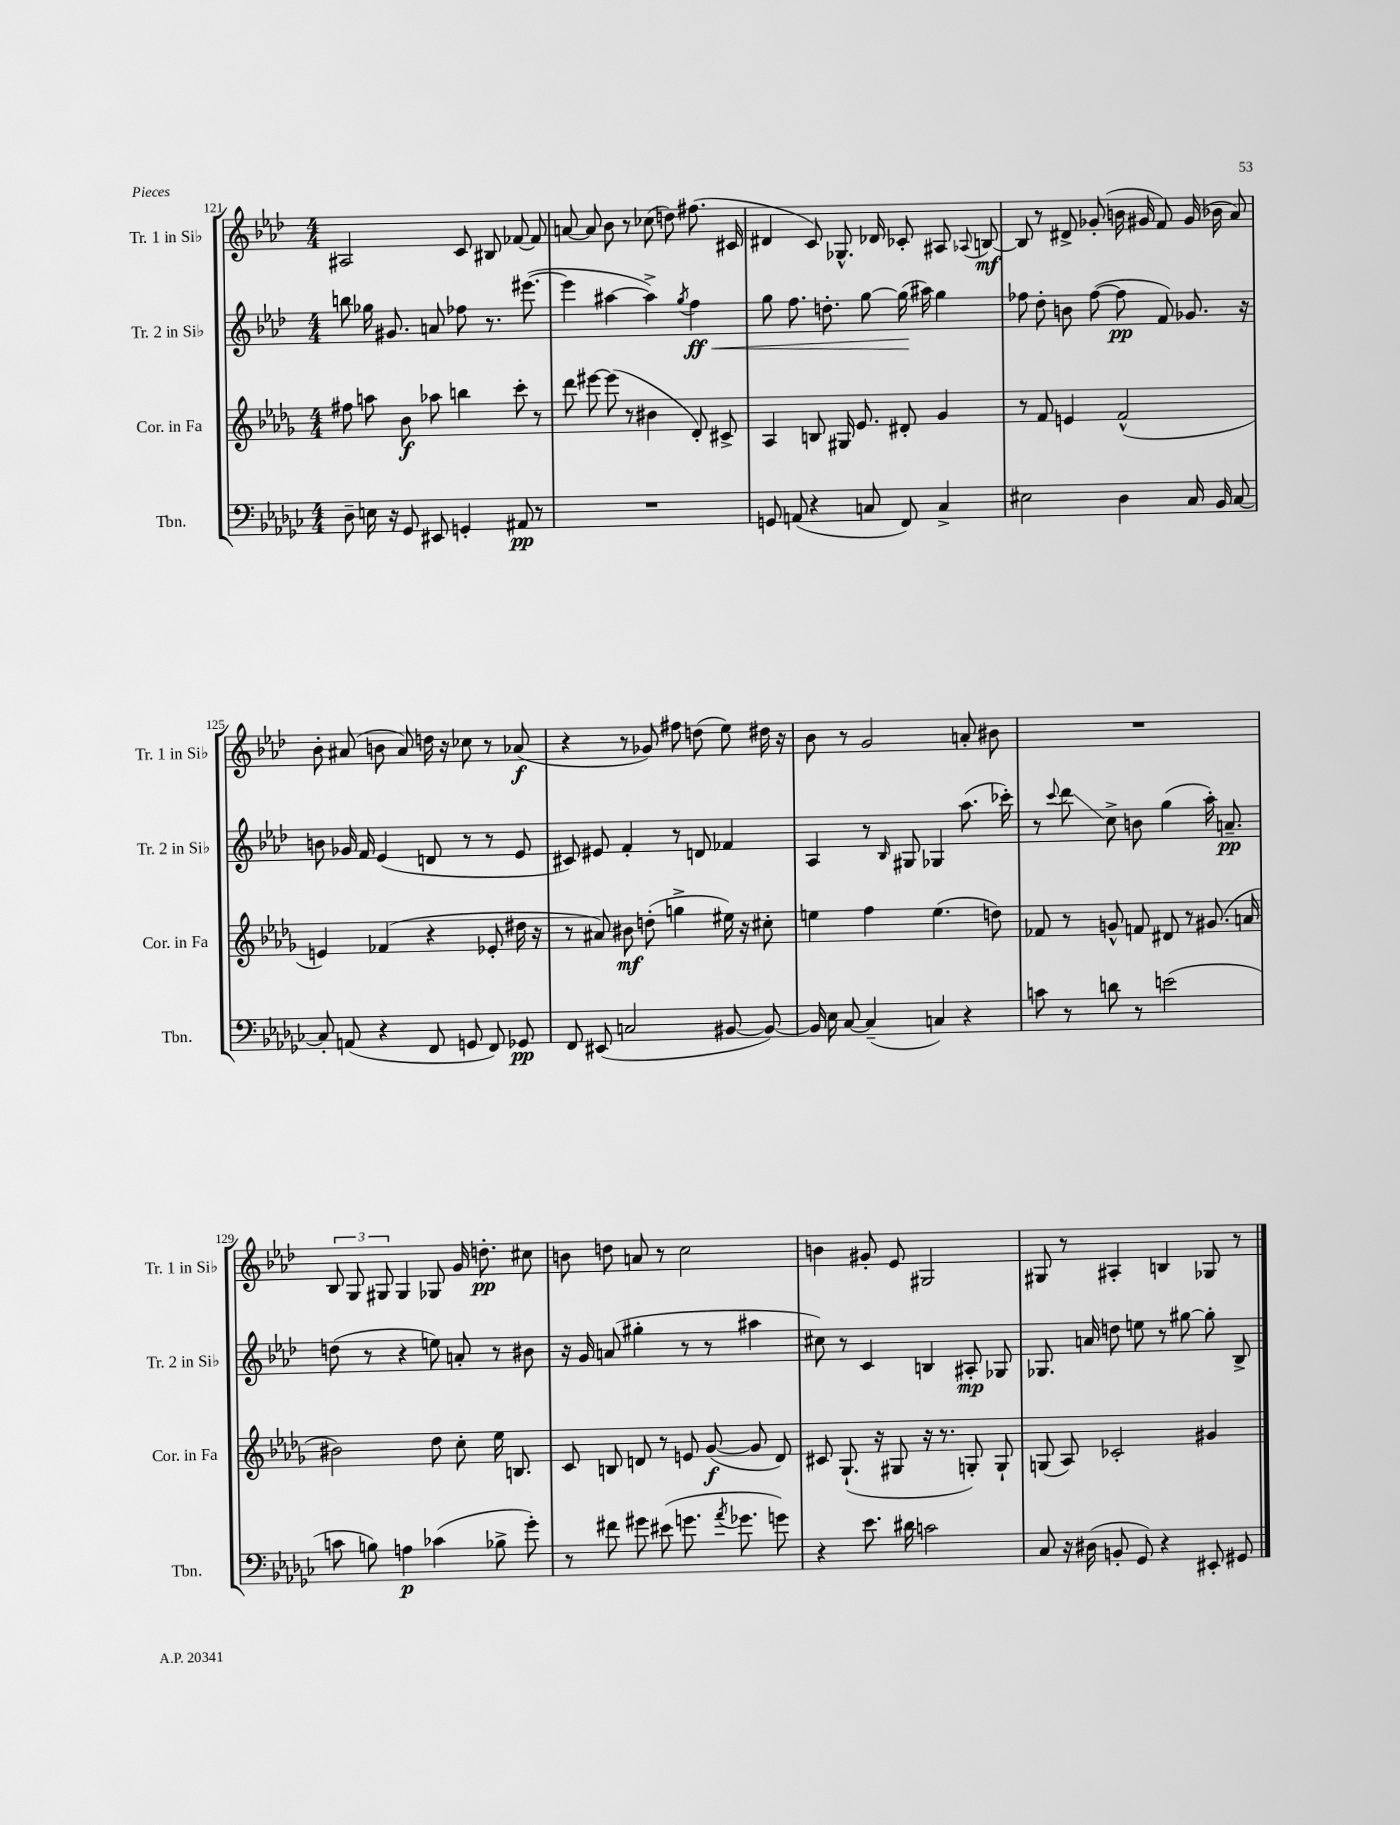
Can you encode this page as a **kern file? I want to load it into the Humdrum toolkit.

**kern	**kern	**kern	**kern
*staff4	*staff3	*staff2	*staff1
*clefF4	*clefG2	*clefG2	*clefG2
*k[b-e-a-d-g-c-]	*k[b-e-a-d-g-]	*k[b-e-a-d-]	*k[b-e-a-d-]
*M4/4	*M4/4	*M4/4	*M4/4
8D-~	8ff#	8bb	2A#
16E	8aa	16gg-	.
16r	.	8.g#	.
8GG-	8b-	.	.
8EE#	8aa-	8a	.
4GG'	4bb	8ff-	8c
.	.	8.r	8B#
8AA#	8ccc'	.	[8f-
.	.	([8.eee#	.
8r	8r	.	8f-]
=	=	=	=
1r	8ddd-	4eee#]	[8a
.	[8eee#	.	8a]
.	(8eee#]	[4aa#	8b-
.	8r	.	8r
.	4b#	4aa#^])	(8cc-
.	.	.	8dd)
.	.	8qgg	.
.	8d-')	4ff	(8.ff#
.	8c#^	.	.
.	.	.	16c#
=	=	=	=
8GG	4A-	8gg	4d#
(8AA	.	8.ff	.
4r	8B	.	8c)
.	.	8.dd'	.
.	16G#	.	8.G-^^
.	8.e-	.	.
8C	.	[8gg	.
.	.	.	16d-
8FF)	8d#'	(16gg]	8c-'
.	.	16aa#)	.
4C^	4g-	4gg	8A#
.	.	.	8qqA-
.	.	.	[8B
=	=	=	=
2E#	8r	8ff-	8B]
.	8f	8dd-'	8r
.	4e	8b	8d#^
.	.	([8ff-	(8g-'
4D-	(2f^^	8ff-]	16b
.	.	.	16g#
.	.	8f)	8f)
16C-	.	8.g-	(16g#
16BB-	.	.	16b-
[8C-	.	.	8a-)
.	.	16r	.
=	=	=	=
8C-']	4e)	8b	8b-'
(8AA	.	16g-	(8a#
.	.	16f	.
4r	(4f-	(4e-	8b
.	.	.	8a#)
8FF	4r	8d	16dd
.	.	.	16r
8GG	.	8r	8cc-
8FF)	8e-'	8r	8r
8GG-	16dd#	8e-	(8a-
.	16r	.	.
=	=	=	=
8FF	8r	8c#)	4r
(8EE#	8a#)	8e#	.
2C	8b#	4f'	8r
.	(8dd'	.	8g-)
.	4gg^	8r	8ff#
.	.	8d	(8dd
[8BB#	16ee#)	4f-	8ee-)
.	16r	.	.
8BB#_)	8cc#'	.	16dd#
.	.	.	16r
=	=	=	=
16BB#]	4ee	4A-	8b-
16E-	.	.	.
[8C-	.	.	8r
(4C-~]	4ff	8r	2g
.	.	16qqB-	.
.	.	8G#	.
4C)	(4.ee	4G-	.
4r	.	(8.aa-	8a'
.	8dd)	.	8b#
.	.	16ccc-')	.
=	=	=	=
8c	8f-	8r	1r
.	.	8qqccc	.
8r	8r	8ddd-	.
8d	8g^^	8cc^	.
8r	8f	8b	.
(2e	8d#	(4gg	.
.	8r	.	.
.	(8.g#	16aa-')	.
.	.	8.a~	.
.	16a	.	.
=	=	=	=
8c	2b#)	(8dd	12B-
.	.	.	12G
8B)	.	8r	.
.	.	.	12G#
4A	.	4r	4G#
(4c-	8dd-	8ee)	8G-
.	8cc'	8a'	16g
.	.	.	8.dd'
8B-^	16ee-	8r	.
.	8.B	.	.
8g-')	.	8b#	8cc#
=	=	=	=
8r	8c	16r	8b
.	.	16g	.
8f#	8B	(8a	8dd
8g#	8d	4gg#'	8a
(8e#	8r	.	8r
8.g	8e	8r	2cc
.	([8g-	8r	.
8qa-	.	.	.
8.g-	.	.	.
.	8g-]	4aa#	.
8g)	8d)	.	.
=	=	=	=
4r	8c#	8cc#)	4b
.	(8.G-`	8r	.
8.e-	.	4c	8g#'
.	16r	.	.
.	8G#	.	8e-
16d#	.	.	.
2c	16r	4B	2G#
.	8.r	.	.
.	8G')	8A#'	.
.	8G`	8G-	.
=	=	=	=
8C-	(8G	8.G-	8G#
16r	8A-)	.	8r
(16D#	.	16a	.
8BB'	2c-'	8dd	4A#'
8GG-)	.	8ee	.
4r	.	8r	4B
.	.	[8gg#	.
8EE#'	4g#	8gg#']	8G-
8GG#	.	8B-^	8r
==	==	==	==
*-	*-	*-	*-
